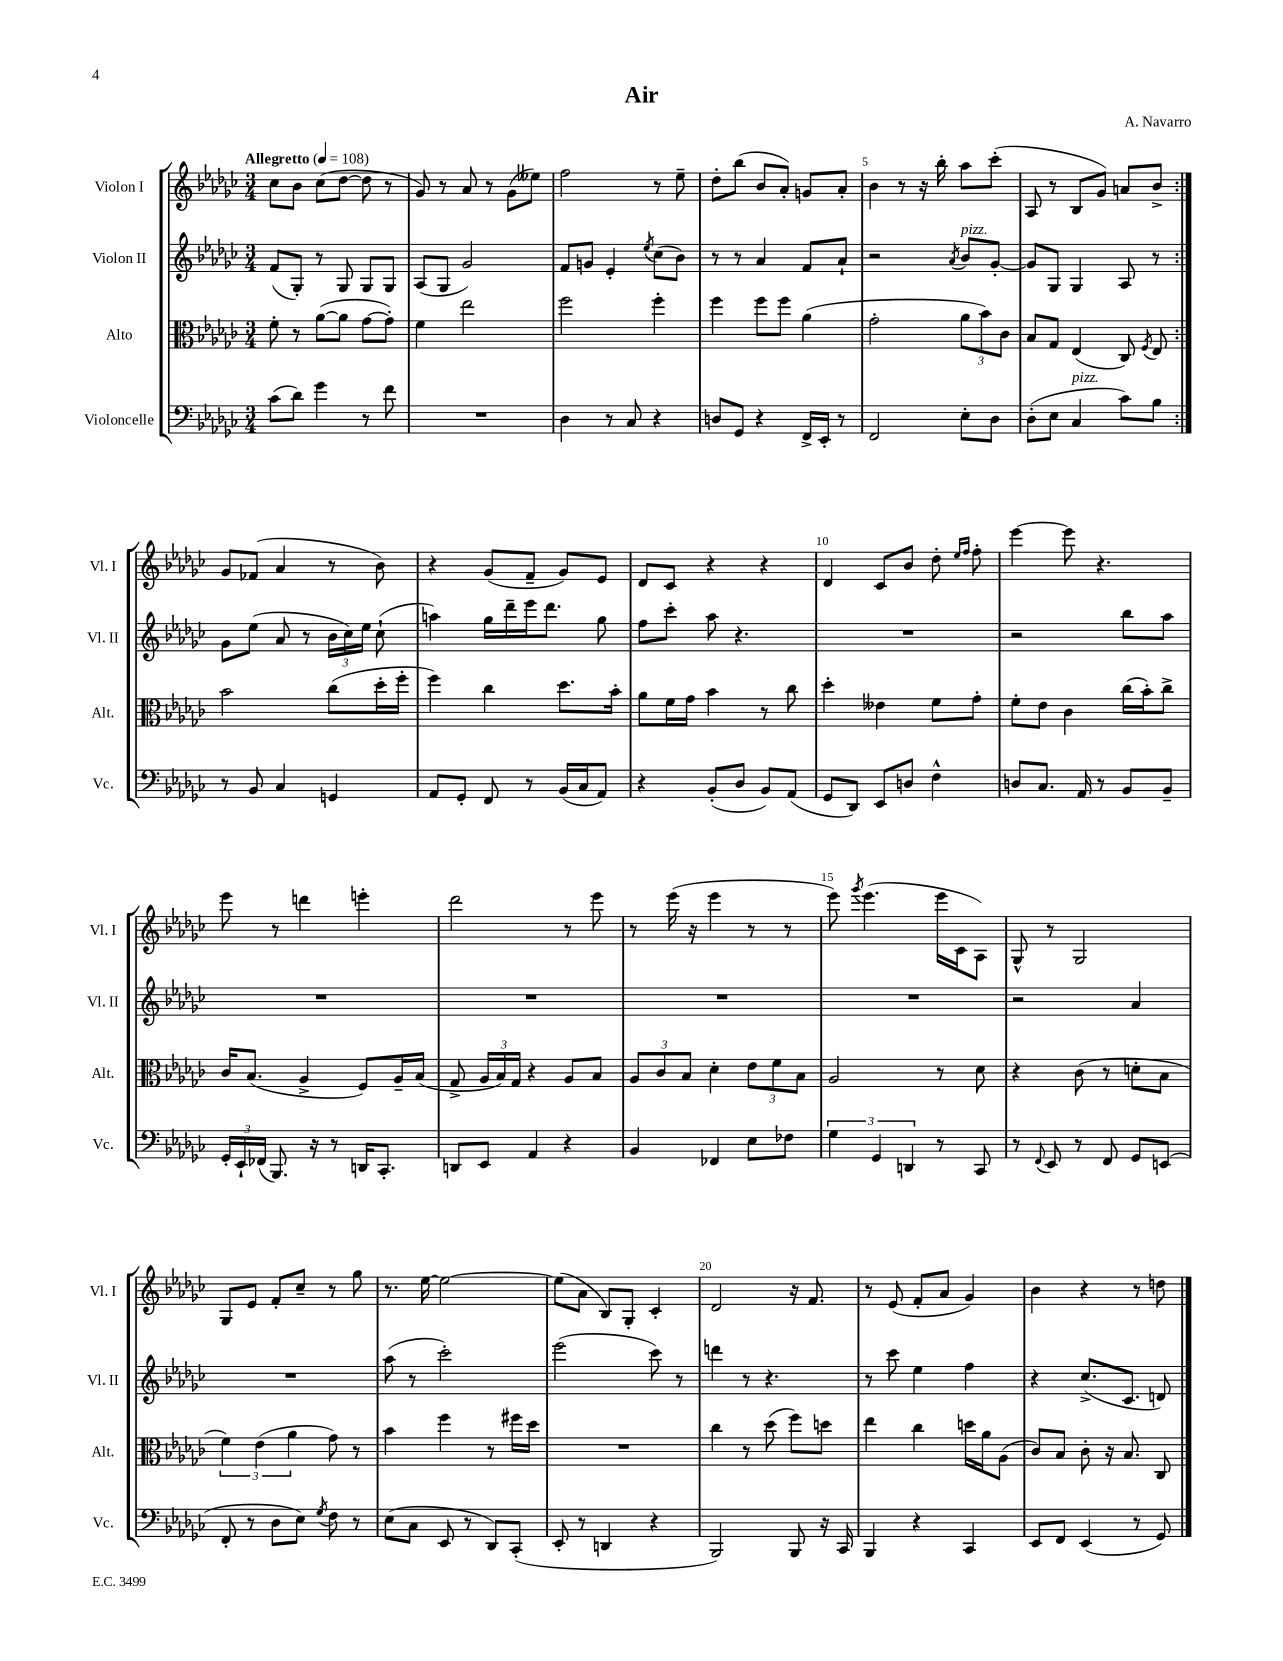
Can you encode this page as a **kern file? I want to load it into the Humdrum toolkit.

**kern	**kern	**kern	**kern
*staff4	*staff3	*staff2	*staff1
*clefF4	*clefC3	*clefG2	*clefG2
*k[b-e-a-d-g-c-]	*k[b-e-a-d-g-c-]	*k[b-e-a-d-g-c-]	*k[b-e-a-d-g-c-]
*M3/4	*M3/4	*M3/4	*M3/4
*MM108	*MM108	*MM108	*MM108
(8c-\L	8f'\	(8f/L	8cc-\L
8d-\J)	8r	8G-'/J)	8b-\J
4g-\	([8a-\L	8r	(8cc-\L
.	8a-\]J	8G-/	[8dd-\J
8r	[8g-\L	8G-/L	8dd-\]
8f\	8g-'\]J)	8G-/J	8r
=	=	=	=
2.r	4f\	(8A-/L	8g-/)
.	.	8G-/J	8r
.	2ee-\	2g-/)	8a-/
.	.	.	8r
.	.	.	(8g-\L
.	.	.	8ee--\J)
=	=	=	=
4D-\	2ff\	8f/L	2ff\
.	.	8g/J	.
8r	.	4e-'/	.
8C-/	.	.	.
.	.	8qee-/	.
4r	4ff'\	(8cc-\L	8r
.	.	8b-\J)	8ee-~\
=	=	=	=
8D/L	4ff\	8r	8dd-'\L
8GG-/J	.	8r	(8bb-\J
4r	8ff\L	4a-/	8b-/L
.	8ff\J	.	8a-'/J)
16FF^/LL	(4a-\	8f/L	8g/L
16EE-'/JJ	.	.	.
8r	.	8a-`/J	8a-'/J
=	=	=	=
2FF/	2g-'\	2r	4b-\
.	.	.	8r
.	.	.	16r
.	.	.	16bb-'\
.	.	8qa-/	.
8E-'\L	12a-\L	8b-/L	8aa-\L
.	12b-\)	.	.
8D-\J	.	[8g-'/J	(8ccc-'\J
.	12c-\J	.	.
=	=	=	=
(8D-'\L	8B-/L	8g-/]L	8A-/
8E-\J	8G-/J	8G-/J	8r
4C-/	(4E-/	4G-/	8B-/L
.	.	.	8g-/J)
8c-\L)	8C-/)	8A-/	8a/L
.	8qF/	.	.
8B-\J	8E-/	8r	8b-^/J
=:|!	=:|!	=:|!	=:|!
8r	2b-\	8g-\L	8g-/L
8BB-/	.	(8ee-\J	(8f-/J
4C-/	.	8a-/	4a-/
.	.	8r	.
4GG/	(8cc-\L	24b-\LL	8r
.	.	24cc-\)	.
.	.	24ee-\JJ	.
.	16dd-'\L	(8cc-`\	8b-\)
.	16ff'\JJ	.	.
=	=	=	=
8AA-/L	4ff\)	4aa\)	4r
8GG-'/J	.	.	.
8FF/	4cc-\	16gg-\LL	(8g-/L
.	.	16ddd-~\	.
8r	.	16eee-\J	8f~/J
.	.	8.ddd-\J	.
(16BB-/LL	8.dd-\L	.	8g-/L)
16C-/J	.	.	.
8AA-/J)	.	8gg-\	8e-/J
.	16b-'\Jk	.	.
=	=	=	=
4r	8a-\L	8ff\L	8d-/L
.	16f\L	8ccc-'\J	8c-/J
.	16g-\JJ	.	.
(8BB-'/L	4b-\	8aa-\	4r
8D-/J	.	4.r	.
8BB-/L)	8r	.	4r
(8AA-/J	8cc-\	.	.
=	=	=	=
8GG-/L	4dd-'\	2.r	4d-/
8DD-/J)	.	.	.
8EE-/L	4e--\	.	8c-/L
8D/J	.	.	8b-/J
4F^^\	8f\L	.	8dd-'\
.	.	.	16qqee-/LL
.	.	.	16qqff/JJ
.	8g-'\J	.	8ff'\
=	=	=	=
8D/L	8f'\L	2r	[4eee-\
8.C-/J	8e-\J	.	.
.	4c-\	.	8eee-\]
16AA-/	.	.	.
8r	.	.	4.r
8BB-/L	(16cc-\LL	8bb-\L	.
.	16b-'\J)	.	.
8BB-~/J	8cc-^\J	8aa-\J	.
=	=	=	=
24GG-'/LL	16c-/LK	2.r	8eee-\
24EE-`/	.	.	.
.	(8.B-/J	.	.
(24FF-/JJ	.	.	.
8.BBB-/)	.	.	8r
.	4A-^/	.	4ddd\
16r	.	.	.
8r	.	.	.
16DD/LK	8F/L)	.	4eee'\
8.CC-'/J	.	.	.
.	16A-~/L	.	.
.	(16B-/JJ	.	.
=	=	=	=
8DD/L	8G-^/	2.r	2ddd-\
8EE-/J	24A-/LL	.	.
.	24B-/)	.	.
.	24G-/JJ	.	.
4AA-/	4r	.	.
4r	8A-/L	.	8r
.	8B-/J	.	8eee-\
=	=	=	=
4BB-/	12A-/L	2.r	8r
.	12c-/	.	.
.	.	.	(16eee-\
.	12B-/J	.	.
.	.	.	16r
4FF-/	4d-'\	.	4eee-\
8E-\L	12e-\L	.	8r
.	12f\	.	.
8F-\J	.	.	8r
.	12B-\J	.	.
=	=	=	=
6G-\	2A-/	2.r	8eee-\)
.	.	.	8qggg-/
.	.	.	(4.eee-\
6GG-/	.	.	.
6DD/	.	.	.
8r	8r	.	16eee-\LL
.	.	.	16c-\J
8CC-/	8d-\	.	8A-\J)
=	=	=	=
8r	4r	2r	8G-^^/
8qqFF/	.	.	.
8EE-/	.	.	8r
8r	(8c-\	.	2G-/
8FF/	8r	.	.
8GG-/L	8d'\L	4a-/	.
(8EE/J	8B-\J	.	.
=	=	=	=
8FF'/	6f\)	2.r	8G-/L
8r	.	.	8e-/J
.	(6e-\	.	.
8D-\L	.	.	8f'/L
.	6a-\	.	.
8E-\J)	.	.	8cc-~/J
8qG-/	.	.	.
8F\	8g-\)	.	8r
8r	8r	.	8gg-\
=	=	=	=
(8E-\L	4b-\	(8aa-\	8.r
8C-\J	.	8r	.
.	.	.	[16ee-\
8EE-/	4ff\	2ccc-'\)	2ee-\_
8r	.	.	.
8DD-/L)	8r	.	.
(8CC-'/J	16ff#\LL	.	.
.	16dd-\JJ	.	.
=	=	=	=
8EE-'/	2.r	(2eee-\	(8ee-\]L
8r	.	.	8a-\J
4DD/	.	.	8B-/L)
.	.	.	8G-'/J
4r	.	8ccc-\)	4c-'/
.	.	8r	.
=	=	=	=
2BBB-/)	4cc-\	4ddd\	2d-/
.	8r	8r	.
.	(8dd-\	4.r	.
8BBB-/	8ff\L)	.	16r
.	.	.	8.f/
16r	8dd\J	.	.
16CC-/	.	.	.
=	=	=	=
4BBB-/	4ee-\	8r	8r
.	.	8ccc-\	(8e-/
4r	4cc-\	4ee-\	8f'/L
.	.	.	8a-/J
4CC-/	16dd\LL	4ff\	4g-/)
.	16a-\J	.	.
.	(8A-\J	.	.
=	=	=	=
8EE-/L	8c-/L)	4r	4b-\
8FF/J	8B-/J	.	.
(4EE-/	8c-'\	(8.cc-^/L	4r
.	16r	.	.
.	8.B-/	8.c-/J	.
8r	.	.	8r
8GG-/)	8C-/	8d/)	8dd\
==	==	==	==
*-	*-	*-	*-
